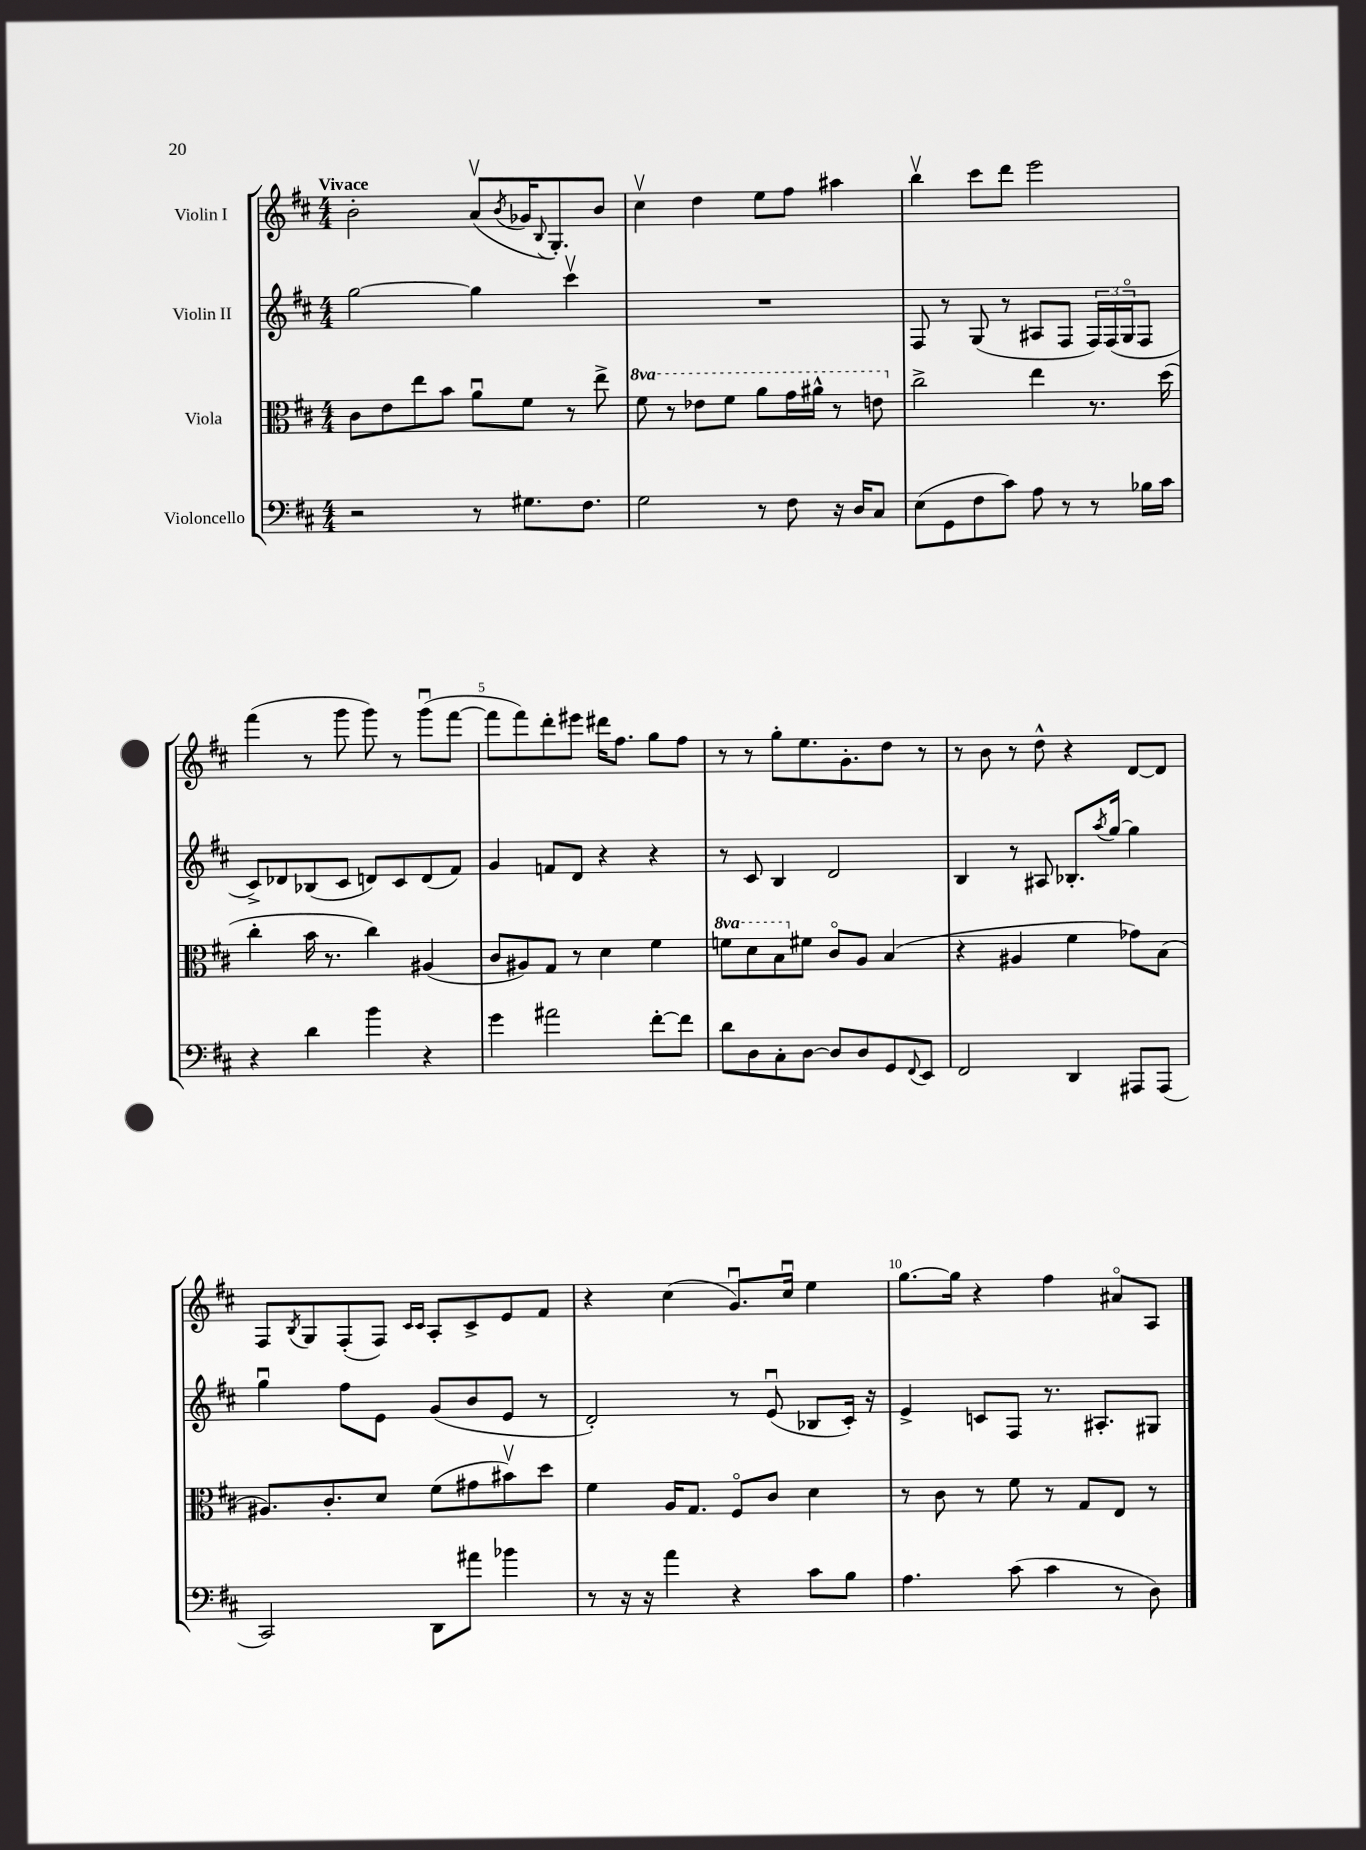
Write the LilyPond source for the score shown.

<<
\new StaffGroup <<
\new Staff = "s0" \with { instrumentName = "Violin I" } {
    \clef treble \key d \major \numericTimeSignature \time 4/4 \tempo "Vivace"
    b'2-. a'8\upbow( \acciaccatura { b'8 } ges'16 \appoggiatura { b8 } g8.-.) b'8 |
    cis''4\upbow d''4 e''8 fis''8 ais''4 |
    b''4\upbow cis'''8 d'''8 e'''2 |
    fis'''4( r8 g'''8 g'''8) r8 g'''8\downbow( fis'''8~ |
    fis'''8 fis'''8) d'''8-. eis'''8 dis'''16 fis''8. g''8 fis''8 |
    r8 r8 g''8-. e''8. g'8.-. d''8 r8 |
    r8 b'8 r8 d''8-^ r4 d'8~ d'8 |
    fis8 \acciaccatura { b8 } g8 fis8-.( fis8) \grace { cis'16 cis'16 } a8-. cis'8-> e'8 fis'8 |
    r4 cis''4( g'8.\downbow) cis''16\downbow e''4 |
    g''8.~ g''16 r4 fis''4 ais'8\flageolet a8 \bar "|." |
}
\new Staff = "s1" \with { instrumentName = "Violin II" } {
    \clef treble \key d \major \numericTimeSignature \time 4/4
    g''2~ g''4 cis'''4\upbow |
    R1 |
    fis8 r8 g8( r8 ais8 fis8 \tuplet 3/2 { fis16) fis16( g16\flageolet } fis8 |
    cis'8->) des'8 bes8( cis'8 d'8) cis'8 d'8( fis'8) |
    g'4 f'8 d'8 r4 r4 |
    r8 cis'8 b4 d'2 |
    b4 r8 ais8 bes8.-. \acciaccatura { a''8 } g''16~ g''4 |
    g''4\downbow fis''8 e'8 g'8( b'8 e'8 r8 |
    d'2-.) r8 e'8\downbow( bes8 cis'16-.) r16 |
    e'4-> c'8 fis8 r8. ais8.-. gis8 \bar "|." |
}
\new Staff = "s2" \with { instrumentName = "Viola" } {
    \clef alto \key d \major \numericTimeSignature \time 4/4 \set Staff.ottavationMarkups = #ottavation-simple-ordinals
    cis'8 e'8 e''8 b'8 a'8\downbow fis'8 r8 e''8-> |
    \ottava #1 fis''8 r8 ees''8 fis''8 a''8 g''16 ais''16-^ r8 e''8 \ottava #0 |
    cis''2-> e''4 r8. d''16( |
    cis''4-. b'16 r8. cis''4) ais4( |
    cis'8 ais8) g8 r8 d'4 fis'4 |
    \ottava #1 f''8 d''8 b'8 \ottava #0 fis'!8 cis'8\flageolet a8 b4( |
    r4 ais4 fis'4 ges'8) b8( |
    ais8.) cis'8.-. d'8 fis'8( gis'8 bis'8\upbow) d''8 |
    fis'4 a16 g8. fis8\flageolet cis'8 d'4 |
    r8 cis'8 r8 fis'8 r8 g8 e8 r8 \bar "|." |
}
\new Staff = "s3" \with { instrumentName = "Violoncello" } {
    \clef bass \key d \major \numericTimeSignature \time 4/4
    r2 r8 gis8. fis8. |
    g2 r8 fis8 r16 d16 cis8 |
    e8( g,8 fis8 cis'8) a8 r8 r8 bes16 cis'16 |
    r4 d'4 b'4 r4 |
    g'4 ais'2 fis'8~-. fis'8 |
    d'8 d8 cis8-. d8~ d8 d8 g,8 \appoggiatura { fis,8 } e,8 |
    fis,2 d,4 ais,,8 ais,,8( |
    cis,2) d,8 ais'8 bes'4 |
    r8 r16 r16 a'4 r4 cis'8 b8 |
    a4. cis'8( cis'4 r8 d8) \bar "|." |
}
>>
>>
\layout { \context { \Score \override BarNumber.break-visibility = ##(#f #t #t) barNumberVisibility = #(every-nth-bar-number-visible 5) } }
